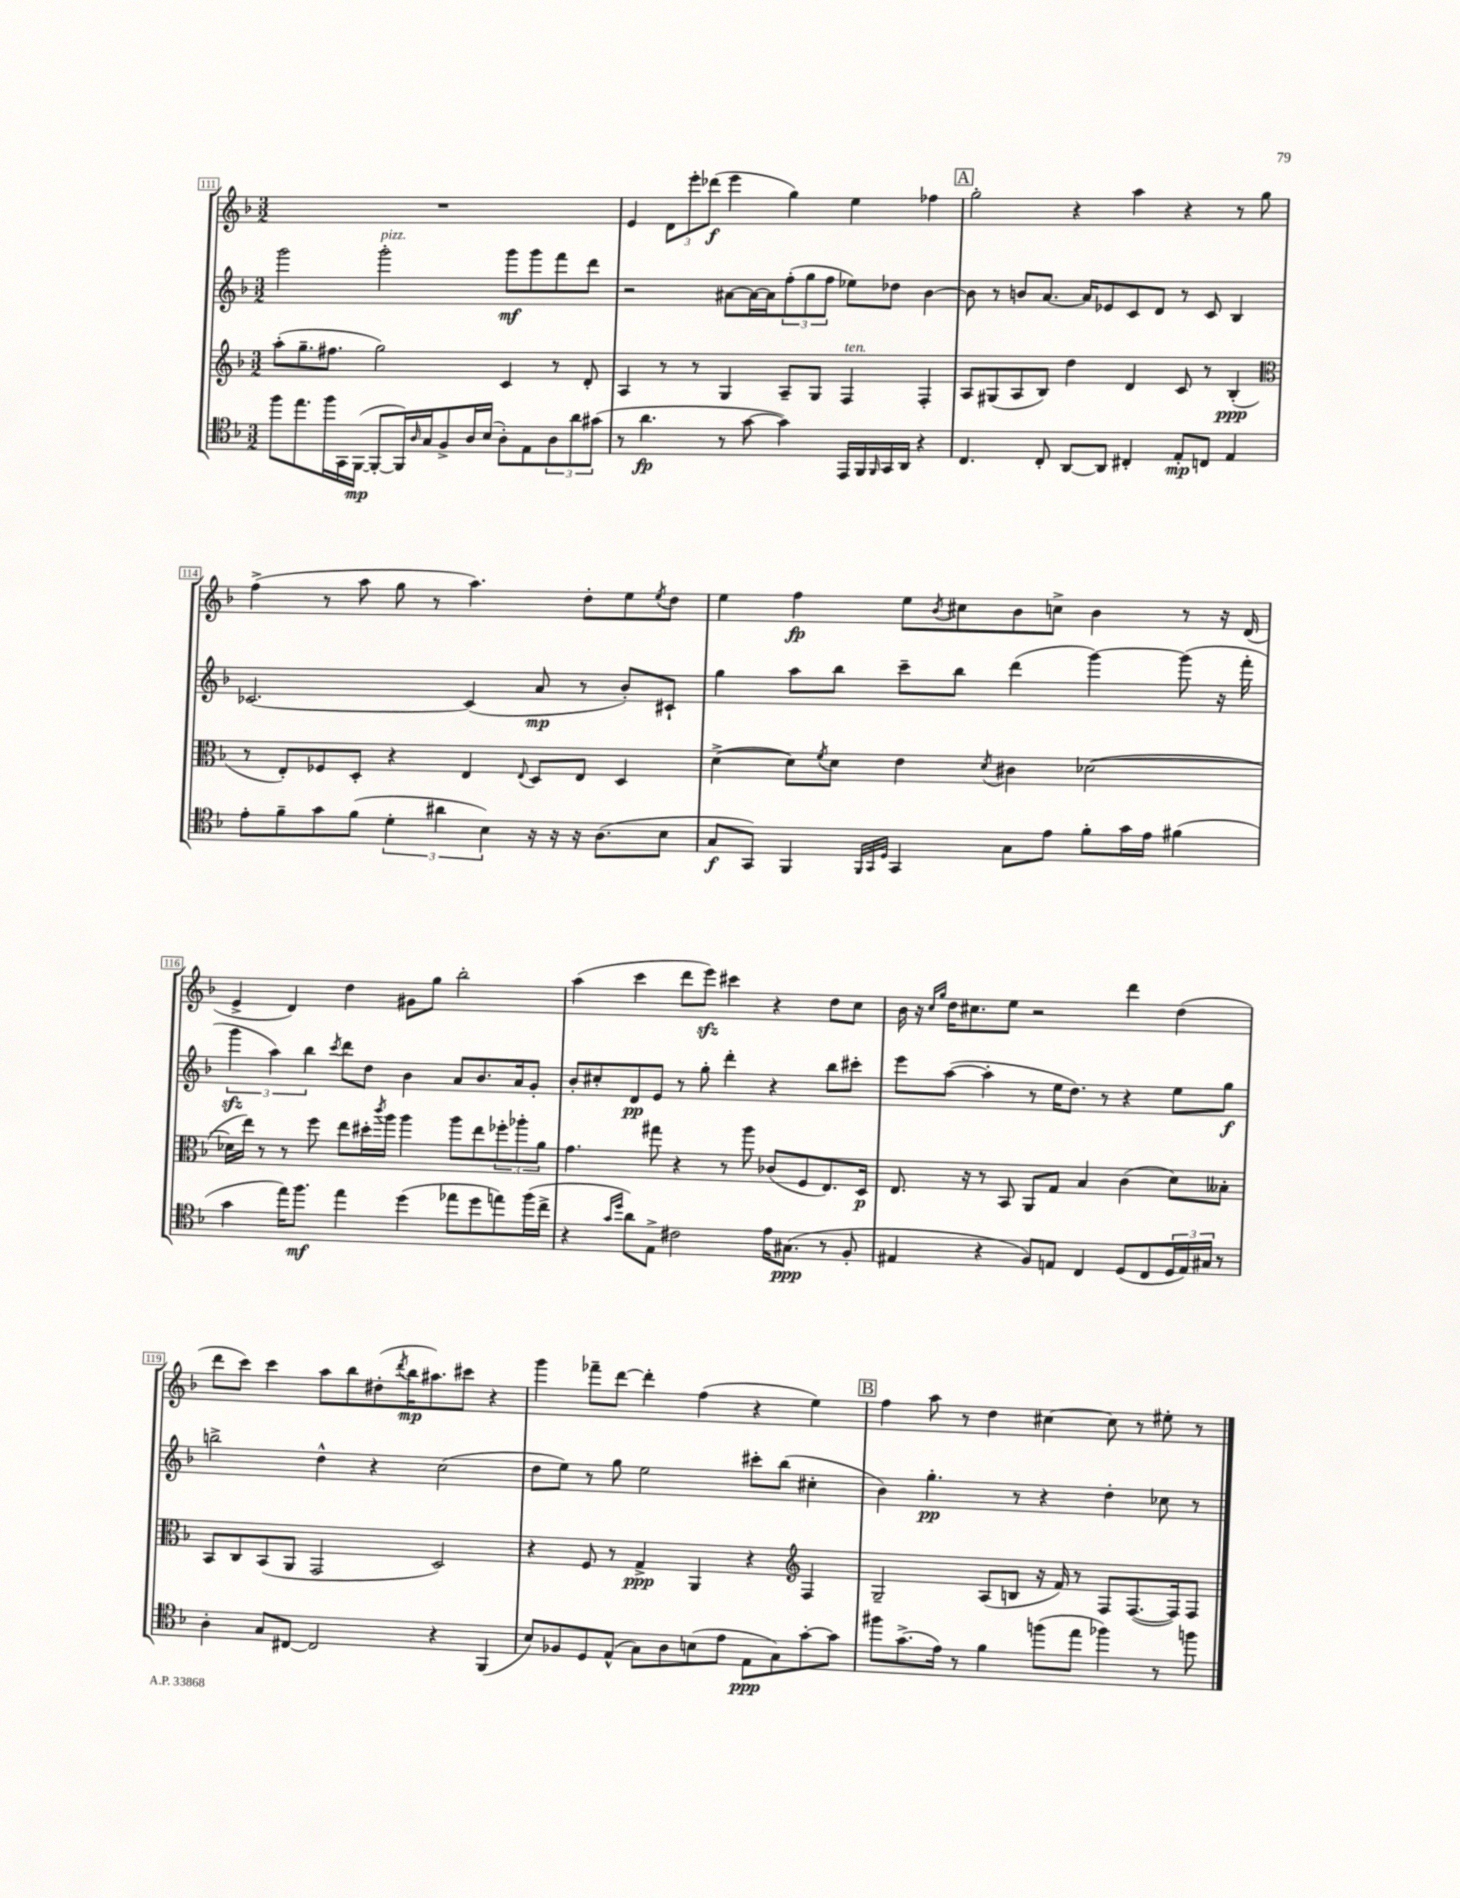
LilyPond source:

<<
\new StaffGroup <<
\new Staff = "s0" {
    \clef treble \key f \major \numericTimeSignature \time 3/2
    R1. |
    e'4 \tuplet 3/2 { d'8 e'''8-. des'''8\f( } e'''4 g''4) e''4 fes''4 |
    \mark \markup { \box "A" } g''2-. r4 a''4 r4 r8 g''8 |
    f''4->( r8 a''8 g''8 r8 a''4.) d''8-. e''8 \acciaccatura { e''8 } d''8 |
    e''4 f''4\fp e''8 \acciaccatura { bes'8 } cis''8 bes'8 c''8-> bes'4 r8 r16 d'16( |
    e'4-> d'4) d''4 gis'8 g''8 bes''2-. |
    a''4( c'''4 d'''8 e'''8\sfz) cis'''4 r4 d''8 c''8 |
    bes'16 r16 \grace { c''16 g''16 } d''16 cis''8. e''8 r2 d'''4 d''4( |
    d'''8 c'''8) c'''4 a''8 bes''8 dis''8-.( \acciaccatura { d'''8 } bes''16\mp ais''8.) cis'''8 r4 |
    g'''4 fes'''8-- d'''8~ d'''4-. f''4( r4 e''4) |
    \mark \markup { \box "B" } f''4 a''8 r8 d''4 cis''4~ cis''8 r8 eis''8-. r8 \bar "|." |
}
\new Staff = "s1" {
    \clef treble \key f \major \numericTimeSignature \time 3/2
    g'''2 g'''2-.^\markup { \italic "pizz." } g'''8\mf g'''8 f'''8 d'''8 |
    r2 ais'8~ ais'16~ ais'16 \tuplet 3/2 { f''8-.( g''8 f''8 } ees''8) des''8 bes'4~ |
    \mark \markup { \box "A" } bes'8 r8 b'8 a'8.~ a'16 ees'8 c'8 d'8 r8 c'8 bes4 |
    ces'2.~ ces'4( a'8\mp r8 bes'8-.) cis'8-! |
    g''4 a''8 bes''8 c'''8-- bes''8 d'''4( g'''4~) g'''8( r16 f'''16-. |
    \tuplet 3/2 { g'''4\sfz a''4) bes''4 } \acciaccatura { c'''8 } d'''8 d''8 bes'4 a'8 bes'8. a'16 g'8-. |
    bes'8-. cis''8-. d'8\pp e'8 r8 g''8-. d'''4-. r4 bes''8 cis'''8-. |
    e'''8 a''8~( a''4-. r8 e''16 d''8.) r8 r4 e''8 g''8\f |
    b''2-> d''4-^ r4 c''2( |
    d''8 e''8) r8 g''8 e''2 cis'''8-. bes''8( cis''4-. |
    \mark \markup { \box "B" } bes'4) g''4.-.\pp r8 r4 d''4-. ces''8 r8 \bar "|." |
}
\new Staff = "s2" {
    \clef treble \key f \major \numericTimeSignature \time 3/2
    a''8-.( g''8.-- fis''8. g''2) c'4 r8 d'8-. |
    a4 r8 r8 g4 a8-- g8 f4^\markup { \italic "ten." } f4-. |
    \mark \markup { \box "A" } a8 gis8( a8 bes8) d''4 d'4 c'8 r8 bes4-.\ppp( |
    \clef alto r8 e8-.) fes8 d8-. r4 e4 \appoggiatura { e8 } d8 e8 d4 |
    d'4~->( d'8) \acciaccatura { f'8 } d'8 e'4 \acciaccatura { d'8 } cis'4 des'2~( |
    des'16 e''16) r8 r8 f''8 e''8 dis''16-. \acciaccatura { c'''8 } a''16 a''4 a''8 e''8 \tuplet 3/2 { fes''8-. aes''8-. a'8 } |
    g'4. gis''8 r4 r8 a''8 ces'8( f8 e8.) d16\p |
    e8. r16 r8 bes,8 a,8 g8 bes4 c'4( d'8) beses8-. |
    bes,8 c8 bes,8( a,8 g,2 d2) |
    r4 f8 r8 g4->\ppp a,4 r4 \clef treble f4 |
    \mark \markup { \box "B" } g2-- a8( b8 r16 f'16) r8 f8 f8.~( f16) f8 \bar "|." |
}
\new Staff = "s3" {
    \clef tenor \key f \major \numericTimeSignature \time 3/2
    f''8 e''8. f''16 g,16 f,16~\mp( f,8~-. f,16) \grace { a16 } g16 f8-> a16 bes16( a8-.) e8 \tuplet 3/2 { a8 a'8 gis'8( } |
    r8 a'4.\fp r8 g'8~ g'4) e,16 f,16 \grace { f,16 } g,16 a,16 r4 |
    \mark \markup { \box "A" } c4. c8-. a,8~ a,8 cis4-. e8-.\mp c8 e4 |
    e'8-. f'8-- g'8 f'8( \tuplet 3/2 { d'4-. ais'4 bes4) } r16 r16 r16 a8.( bes8 |
    g8\f g,8) f,4 \grace { f,32 g,32 d32 } g,4 g8 e'8 f'8-. g'16 e'16 fis'4( |
    g'4 e''16) f''8.\mf e''4 d''4( ees''8 d''8 e''8) f''16( c''16-> |
    r4 \grace { g'16 d''16 } a'8) e8-> cis'2 e'16 gis8.\ppp( r8 f8-. |
    eis4 r4 f8) e8 c4 d8( c8 \tuplet 3/2 { d16 e16) gis16 } r8 |
    a4-. g8 cis8~ cis2 r4 f,4( |
    bes8) fes8 d8 e8-^( g8) a8 b8( e'8 e8\ppp g8) g'8~-. g'8 |
    \mark \markup { \box "B" } fis''8 g'8.->( e'16) r8 f'4 f''8( e''8 fes''4) r8 f''8 \bar "|." |
}
>>
>>
\layout { \context { \Score currentBarNumber = #111 \override BarNumber.stencil = #(make-stencil-boxer 0.1 0.3 ly:text-interface::print) } }
